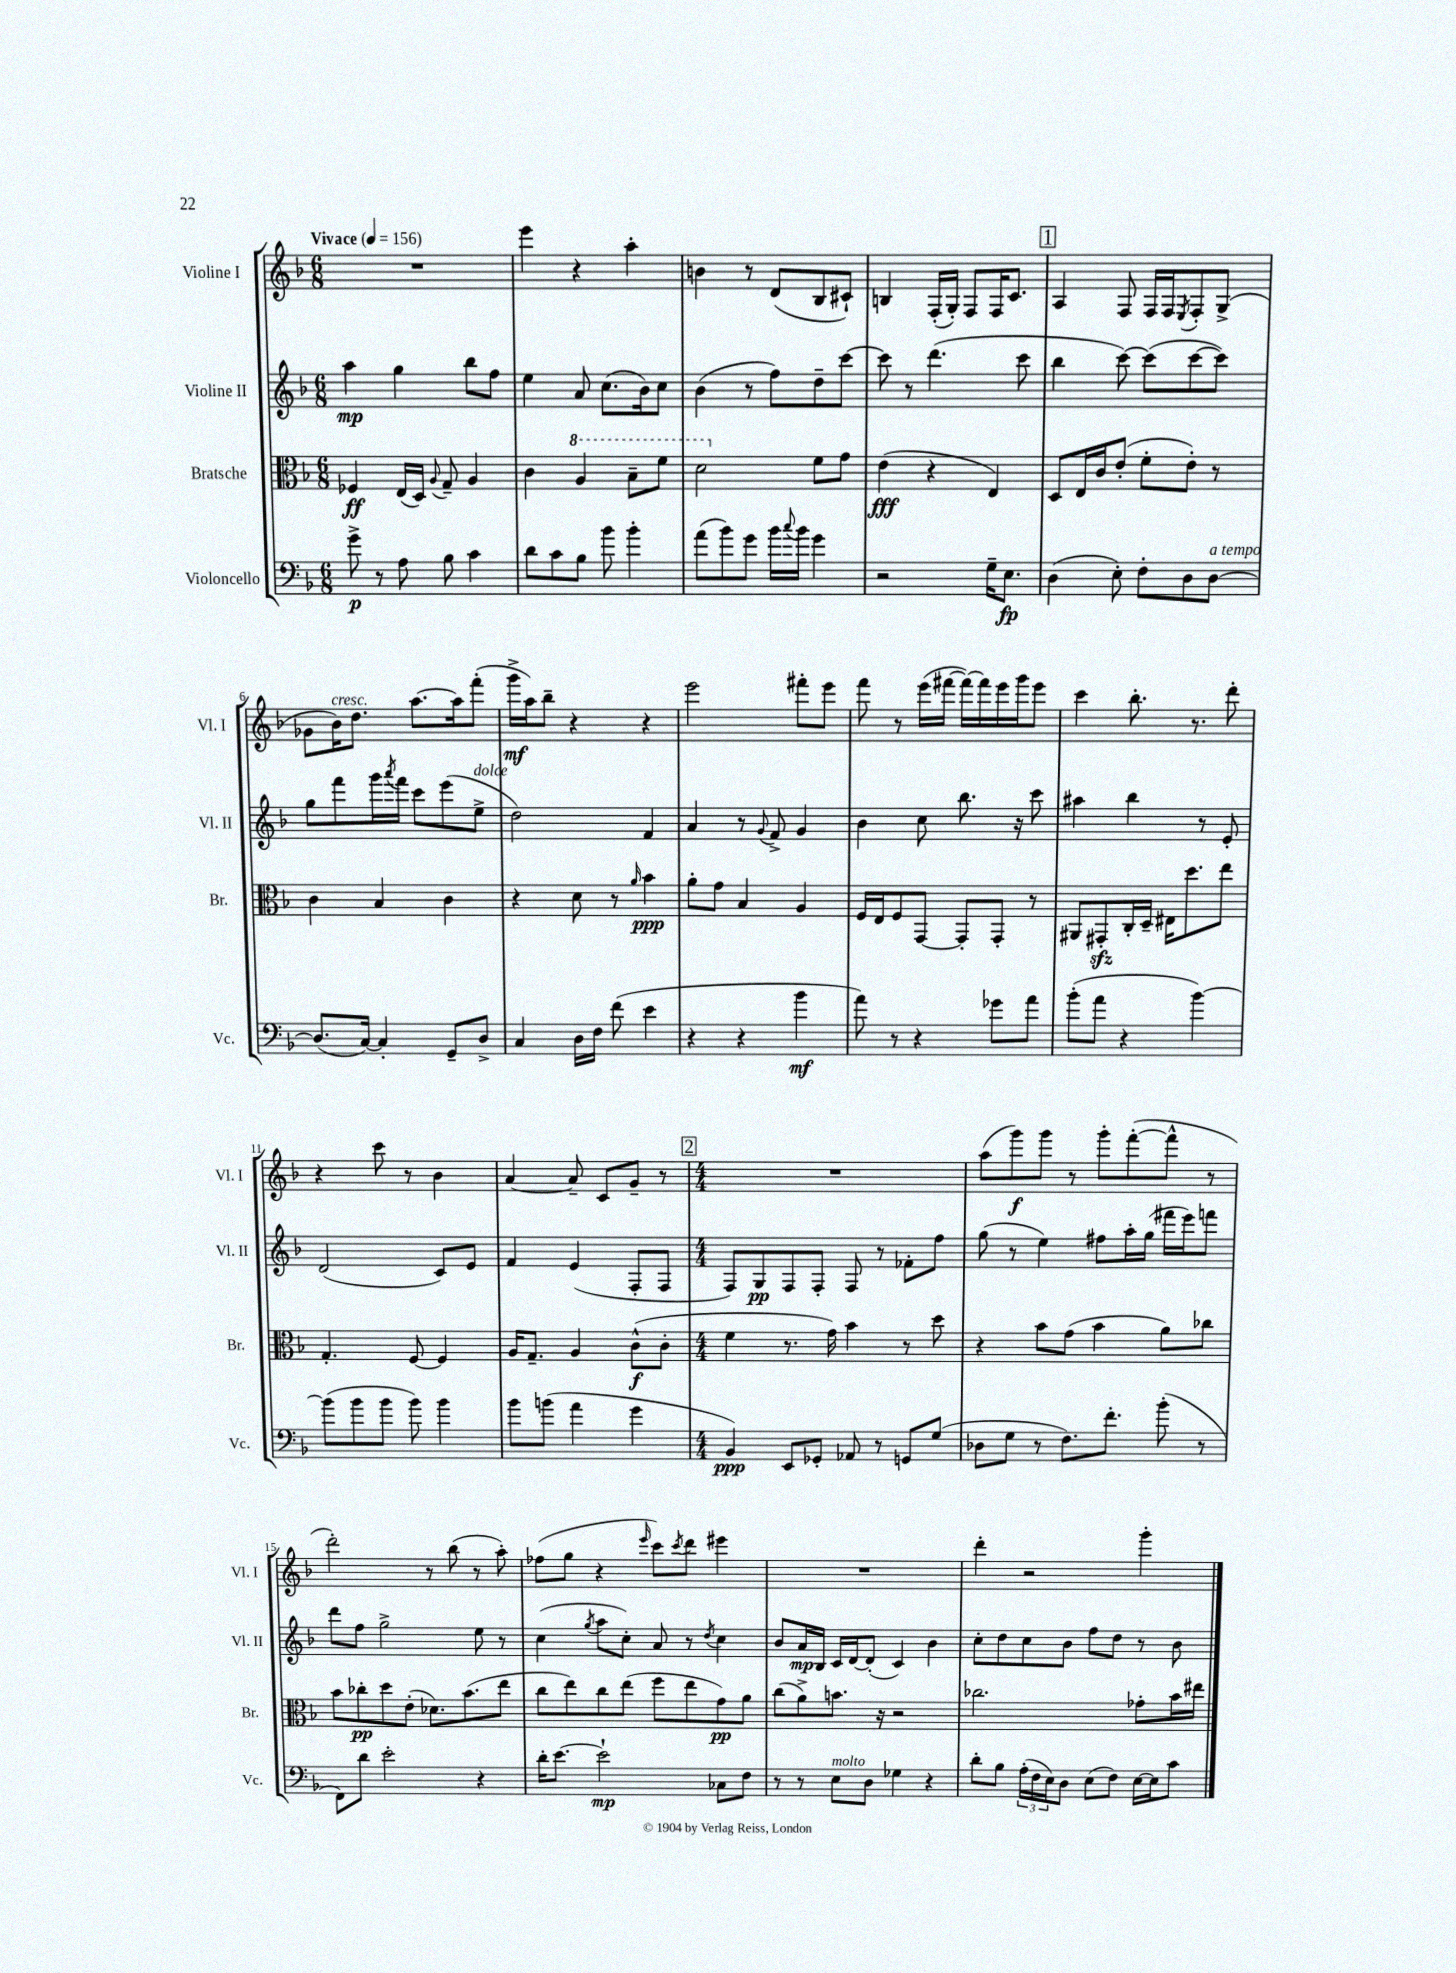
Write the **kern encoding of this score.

**kern	**kern	**kern	**kern
*staff4	*staff3	*staff2	*staff1
*clefF4	*clefC3	*clefG2	*clefG2
*k[b-]	*k[b-]	*k[b-]	*k[b-]
*M6/8	*M6/8	*M6/8	*M6/8
*MM156	*MM156	*MM156	*MM156
8g^	4F-	4aa	2.r
8r	.	.	.
8A	(16E	4gg	.
.	16D)	.	.
.	8qqA	.	.
8B-	8G~	.	.
4c	4A	8bb-	.
.	.	8ff	.
=	=	=	=
8d	4c	4ee	4eee
8c	.	.	.
8B-	4a	8a	4r
8b-	.	(8.cc	.
4b-'	8b-~	.	4aa'
.	.	16b-)	.
.	8ff	8cc	.
=	=	=	=
(8a	2dd	(4b-	4b
8b-)	.	.	.
8g	.	8r	8r
16b-	.	8ff)	(8d
8qqcc	.	.	.
16b-	.	.	.
4g	8f	8dd~	8B-
.	8g	[8ccc	8c#`)
=	=	=	=
2r	(4e	8ccc]	4B
.	.	8r	.
.	4r	(4.ddd	(16F'
.	.	.	16G')
.	.	.	8F
16G~	4E)	.	16F
8.E	.	.	8.c
.	.	8ccc	.
=	=	=	=
(4D	8D	4bb-	4A
.	16E	.	.
.	16c	.	.
8E')	(8e'	[8ccc)	8F
8F'	8f'	(8ccc]	16F
.	.	.	16F
.	.	.	8qE
8D	8e')	[8ccc	8F'
[8D	8r	8ccc])	(8G^
=	=	=	=
(8.D]	4c	8gg	8g-
.	.	8fff	16b-)
[16C)	.	.	8.dd
4C']	4B-	16ggg	.
.	.	8qaaa	.
.	.	16fff	.
.	.	8ccc	[8.aa
8GG~	4c	(8eee	.
.	.	.	16aa]
8D^	.	8ee^	(8fff'
=	=	=	=
4C	4r	2dd)	16ggg^
.	.	.	16aa)
.	.	.	8bb-~
16D	8d	.	4r
16F	.	.	.
(8f	8r	.	.
.	16qqa	.	.
4e	4b-	4f	4r
=	=	=	=
4r	8a'	4a	2eee
.	8g	.	.
4r	4B-	8r	.
.	.	8qqg	.
.	.	8f^	.
4b-	4A	4g	8fff#'
.	.	.	8eee
=	=	=	=
8a)	16F	4b-	8fff
.	16E	.	.
8r	8F	.	8r
4r	[8GG	8cc	(16eee
.	.	.	[16fff#
.	8GG']	8.bb-	16fff#_)
.	.	.	16fff#]
8g-	8GG'	.	16eee
.	.	16r	16ggg
8a	8r	8ccc	8eee
=	=	=	=
(8b-'	8AA#	4aa#	4ccc
8a	8GG#'	.	.
4r	16C'	4bb-	8.bb-'
.	16D~	.	.
.	16E#	.	.
.	8.dd	.	8.r
[4b-)	.	8r	.
.	8ee	8e'	8ddd'
=	=	=	=
(8b-]	4.G'	(2d	4r
8b-	.	.	.
8b-	.	.	8ccc
8b-)	[8F	.	8r
4b-	4F]	8c)	4b-
.	.	8e	.
=	=	=	=
8b-	16A	4f	[4a
.	8.G~	.	.
(8b	.	.	.
4a	4A	(4e	8a~]
.	.	.	8c
4g	(8c^^	8F'	8g~
.	8c'	8F	8r
=	=	=	=
*M4/4	*M4/4	*M4/4	*M4/4
4BB-)	4f	8F)	1r
.	.	8G	.
8EE	8.r	8F	.
8GG-'	.	8F'	.
.	16g)	.	.
8AA-	4b-	8F	.
8r	.	8r	.
8GG	8r	8f-'	.
(8G	8dd	8ff	.
=	=	=	=
8D-	4r	(8gg	(8aa
8G	.	8r	8ggg)
8r	8b-	4ee)	8ggg
8.F)	(8g	.	8r
.	4b-	8ff#	8ggg'
8.f'	.	.	.
.	.	16aa'	([8fff'
.	.	(16gg	.
(8b-'	8a)	16fff#	8fff^^]
.	.	16eee)	.
8r	8cc-	8fff	8r
=	=	=	=
8FF)	8b-	8ddd	2ddd')
8d	8cc-'	8ff	.
2e'	8dd	2gg^	.
.	(8e'	.	.
.	8.d-)	.	8r
.	.	.	(8bb-
.	(8.b-	.	.
4r	.	8ee	8r
.	8ee	8r	8aa')
=	=	=	=
16d'	8cc	(4cc	(8ff-
[8.e	.	.	.
.	8ee)	.	8gg
.	.	8qgg	.
2e`]	8cc	8aa	4r
.	(8ee	8cc')	.
.	.	.	16qqeee
.	8ff	8a	8ccc)
.	.	.	8qccc
.	8ee	8r	8ddd
.	.	8qdd	.
8C-	8g)	4cc	4eee#
8F	8a	.	.
=	=	=	=
8r	(8cc	8b-	1r
8r	8a^)	16a	.
.	.	16B-	.
8E	8.b	16c	.
.	.	[16d	.
8D	.	(8d']	.
.	16r	.	.
4G-	2r	4c)	.
4r	.	4b-	.
=	=	=	=
8d'	2.cc-	8cc'	4ddd'
8B-	.	8dd	.
(24A'	.	8cc	2r
24F	.	.	.
24E)	.	.	.
8D	.	8b-	.
(8E	.	8ff	.
8F)	.	8dd	.
[16E	8g-'	8r	4ggg'
16E]	.	.	.
8c	16b-	8b-	.
.	16ee#	.	.
==	==	==	==
*-	*-	*-	*-
